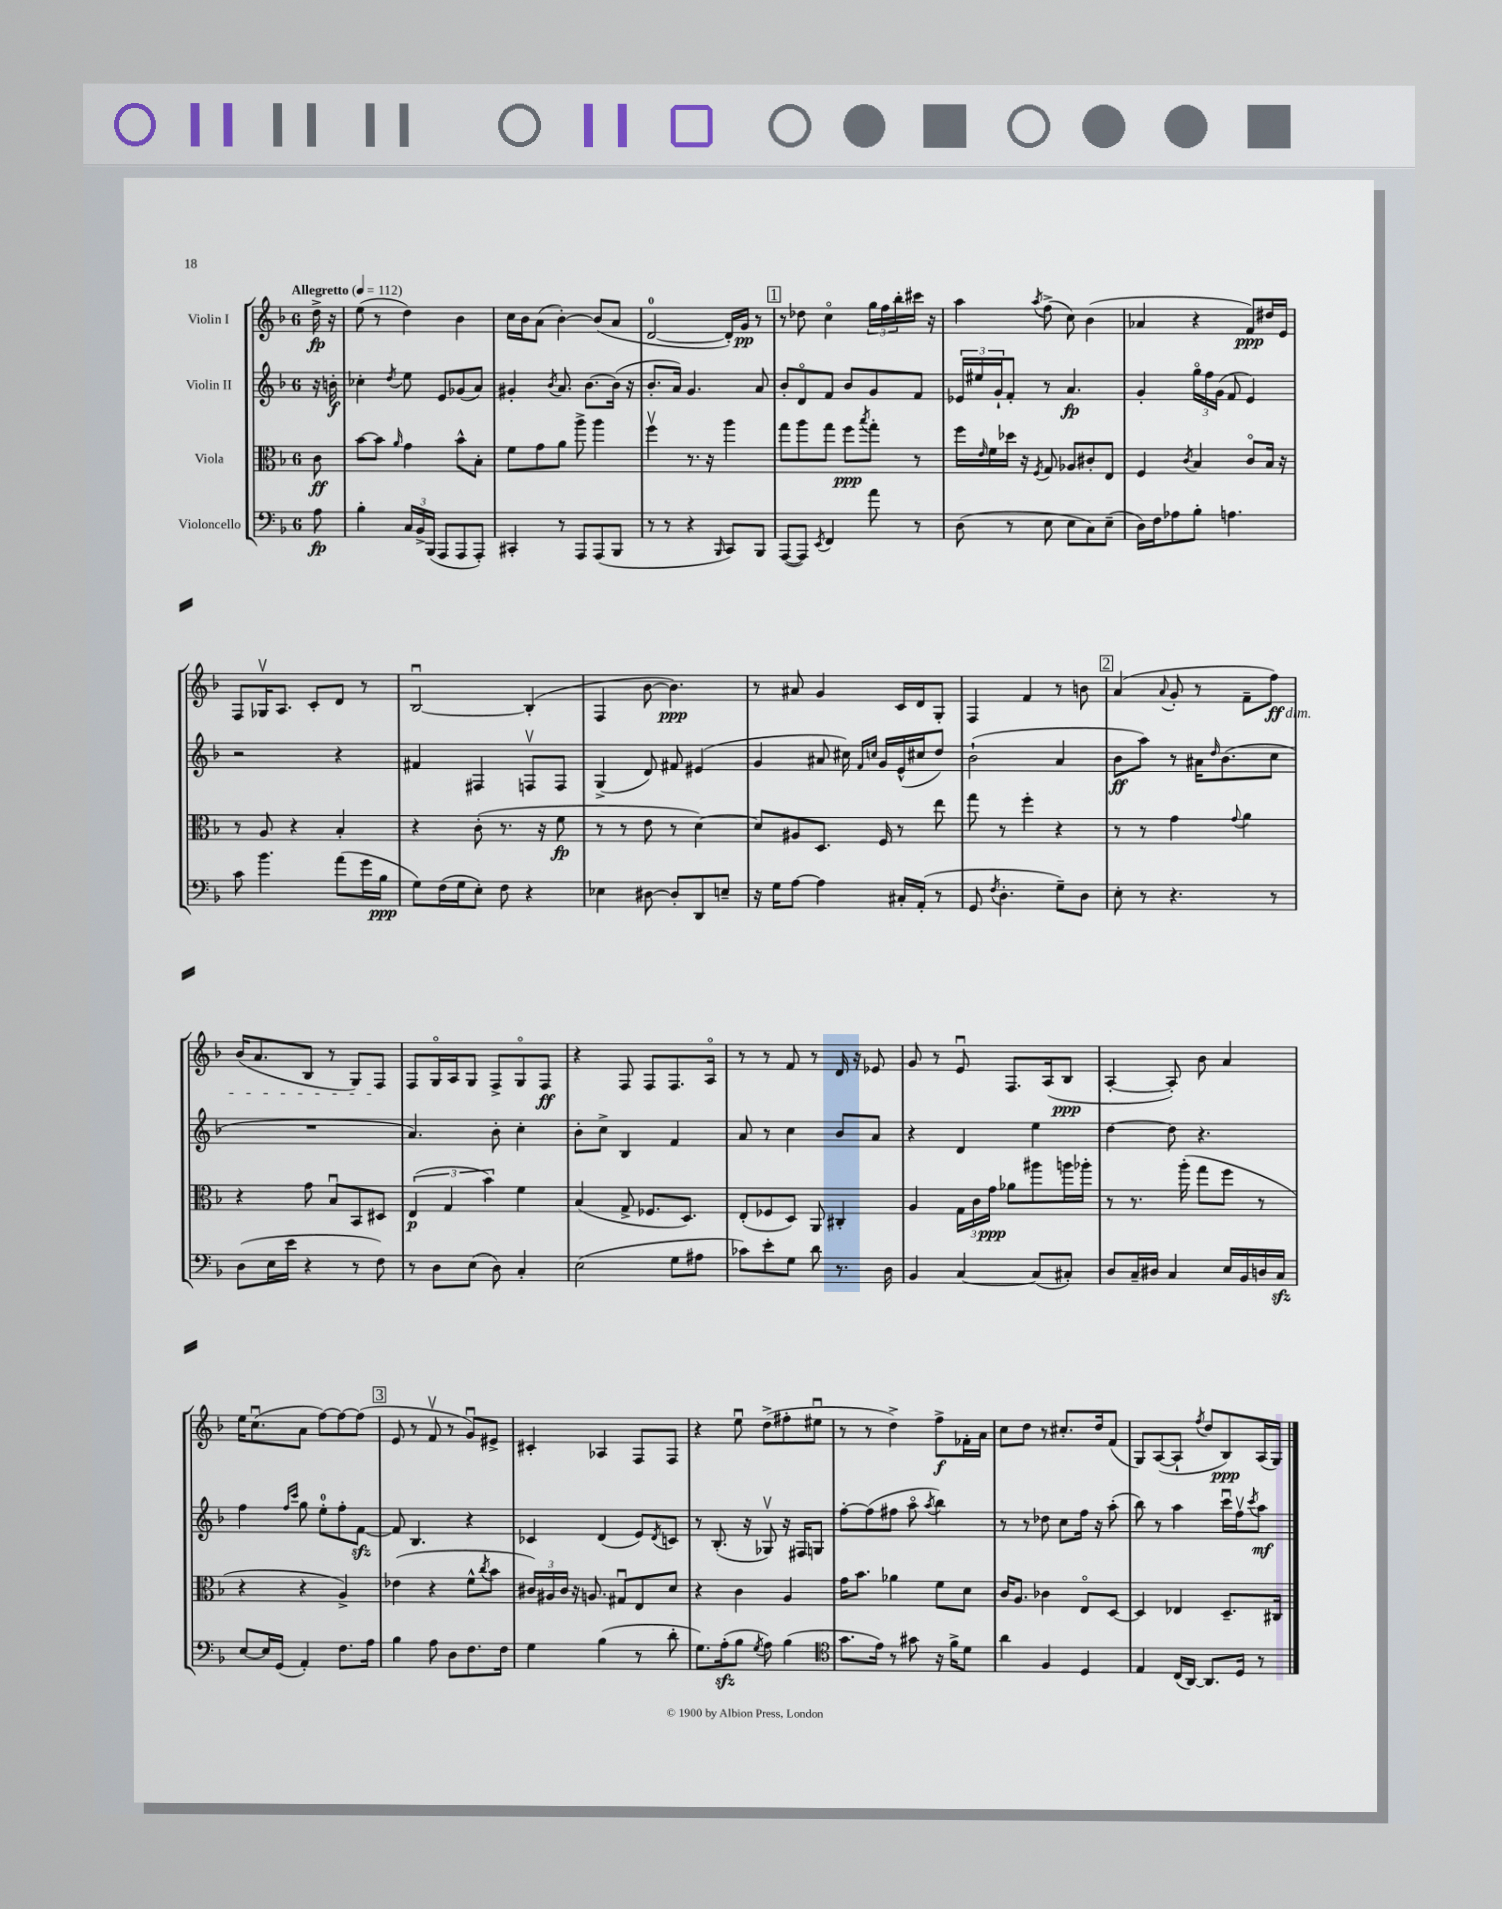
<<
\new StaffGroup <<
\new Staff = "s0" \with { instrumentName = "Violin I" } {
    \clef treble \key f \major \once \override Staff.TimeSignature.style = #'single-digit \time 6/8 \partial 8 \tempo "Allegretto" 4 = 112
    d''16->\fp r16 |
    e''8( r8 d''4) bes'4 |
    c''16 bes'16 a'8( bes'4~-.) bes'8( a'8 |
    d'2-0~ d'16-.) g'16\pp r8 |
    \mark \markup { \box "1" } r8 des''8 c''4\flageolet \tuplet 3/2 { g''16 f''16 bes''16-. } cis'''16 r16 |
    a''4 \acciaccatura { a''8 } f''8->( c''8) bes'4( |
    aes'4 r4 f'8\ppp) dis''16 e'16 |
    f8 ges16\upbow a8. c'8-. d'8 r8 |
    bes2~\downbow bes4-.( |
    f4 bes'8~ bes'4.\ppp) |
    r8 ais'8 g'4 c'16 d'16 g8-. |
    f4 f'4 r8 b'8 |
    \mark \markup { \box "2" } a'4( \appoggiatura { a'8 } g'8-. r8 f'8-- f''8\ff\dim) |
    bes'16( a'8. bes8 r8 g8) f8\! |
    f8 g16\flageolet a16 g8 f8-> g8\flageolet f8\ff |
    r4 f8 f8 f8. a16\flageolet |
    r8 r8 f'8 r8 d'16 r16 ees'8 |
    g'8 r8 e'8\downbow f8. a16( bes8\ppp |
    a4~-. a8-.) bes'8 a'4 |
    e''16 c''8.\downbow( a'8 f''8~) f''8~ f''8( |
    \mark \markup { \box "3" } e'8 r8 f'8\upbow r8 g'8\downbow) eis'8-> |
    cis'4-. aes4 f8 f8 |
    r4 e''8\downbow d''8->( fis''8-. eis''8\downbow |
    r8 r8 d''4->) f''8->\f fes'16-. a'16 |
    c''8 d''8 r8 cis''8.-. d''16 f'8( |
    g8) a8~( a8-! \acciaccatura { f''8 } d''8 bes8\ppp) a16( g16) \bar "|." |
}
\new Staff = "s1" \with { instrumentName = "Violin II" } {
    \clef treble \key f \major \once \override Staff.TimeSignature.style = #'single-digit \time 6/8 \partial 8
    r16 b'16-.\f |
    ces''4-. \acciaccatura { d''8 } e''8 e'8 ges'8( a'8) |
    gis'4-. \acciaccatura { bes'8 } a'8. bes'8.~ bes'16( r16 |
    bes'8.-. a'16) g'4. a'8 |
    \mark \markup { \box "1" } bes'8-. d'8\flageolet f'8 bes'8 g'8 f'8 |
    \tuplet 3/2 { ees'16 eis''16 g'16-! } f'8-. r8 a'4.\fp |
    g'4-. \tuplet 3/2 { g''16\flageolet f''16 g'16( } f'8 e'4) |
    r2 r4 |
    fis'4 fis4 f8\upbow f8 |
    g4->( d'8) fis'8 eis'4( |
    g'4 ais'8 cis''16) \grace { f'16 c''16 } g'16 e'16-^( cis''16 d''8) |
    bes'2-!( a'4 |
    \mark \markup { \box "2" } bes'8\ff a''8) r8 ais'16 \grace { d''16 } bes'8.( c''8 |
    R2. |
    a'4.) bes'8-. c''4-. |
    bes'8-. c''8-> bes4 f'4 |
    a'8 r8 c''4 bes'8 a'8 |
    r4 d'4 e''4 |
    d''4~ d''8 r4. |
    f''4 \grace { f''16 c'''16 } g''8 e''8-0-. f''8-. f'8~\sfz |
    \mark \markup { \box "3" } f'8 bes4. r4 |
    ces'4 d'4( e'8) \acciaccatura { d'8 } c'8 |
    r8 bes8.-.( r16 ges8\upbow) r16 fis16 g8 |
    f''8~-. f''8( fis''8 a''8\flageolet \acciaccatura { a''8 } bes''4) |
    r8 r8 des''8 c''8 f''16 r16 a''8-.( |
    bes''8) r8 a''4 c'''16\downbow f''16\upbow \acciaccatura { c'''8 } a''8\mf \bar "|." |
}
\new Staff = "s2" \with { instrumentName = "Viola" } {
    \clef alto \key f \major \once \override Staff.TimeSignature.style = #'single-digit \time 6/8 \partial 8
    c'8\ff |
    bes'8~ bes'8 \grace { a'16 } g'4 bes'8-^ bes8-. |
    f'8 g'8 a'8 a''8-> a''4 |
    f''4\upbow r8. r16 a''4 |
    \mark \markup { \box "1" } g''8 a''8 g''8 f''8\ppp \acciaccatura { bes''8 } g''8-. r8 |
    f''16 \grace { e'16 } f'16 des''16 r16 \acciaccatura { f8 } g8 aes8 cis'8-. e8 |
    f4 \acciaccatura { c'8 } bes4 c'8\flageolet bes16 r16 |
    r8 a8 r4 bes4-. |
    r4 c'8-.( r8. r16 f'8\fp |
    r8 r8 e'8 r8 d'4~) |
    d'8 ais8 d8. f16 r8 e''8 |
    g''8 r8 f''4-. r4 |
    \mark \markup { \box "2" } r8 r8 g'4 \appoggiatura { g'8 } a'4 |
    r4 g'8 bes8\downbow bes,8 dis8 |
    \tuplet 3/2 { e4\p( g4 bes'4) } f'4 |
    bes4( g8-> fes8. d8.) |
    e8-.( fes8 d8) a,8 cis4-. |
    a4 \tuplet 3/2 { g16 c'16 g'16\ppp } aes'8 ais''8 a''16 aes''16-. |
    r8 r8. a''16-.( g''8 f''8 r8 |
    r4 r4 a4->) |
    \mark \markup { \box "3" } ees'4( r4 f'8-^ \acciaccatura { c''8 } bes'8 |
    \tuplet 3/2 { cis'16) ais16 cis'16 } r16 a8. gis8\downbow e8 d'8 |
    r4 c'4 a4 |
    g'16 bes'8. aes'4 f'8 d'8 |
    c'16 a8. ces'4 e8\flageolet d8~ |
    d4 ees4 d8.-- cis16 \bar "|." |
}
\new Staff = "s3" \with { instrumentName = "Violoncello" } {
    \clef bass \key f \major \once \override Staff.TimeSignature.style = #'single-digit \time 6/8 \partial 8
    a8\fp |
    bes4-. \tuplet 3/2 { c16 bes,16-> bes,,16( } a,,8 a,,8 a,,8-.) |
    cis,4-. r8 a,,8 a,,8( bes,,8 |
    r8 r8 r4 \grace { bes,,16 } c,8) bes,,8 |
    \mark \markup { \box "1" } a,,8~( a,,8) \acciaccatura { e,8 } f,4 a'8 r8 |
    d8( r8 e8 e8 c8) e8--( |
    d16) f16 aes8 bes8-. a4. |
    c'8 bes'4. a'8( g'16 bes16\ppp |
    g8) f16( g16 e8-.) f8 r4 |
    ees4 dis8~ dis8-. d,8 e8-- |
    r16 g16 a8~ a4 cis16-. a,16-.( r8 |
    g,8 \acciaccatura { f8 } d4.-. g8--) d8 |
    \mark \markup { \box "2" } e8-. r8 r4. r8 |
    d8( e16 e'16 r4 r8 f8) |
    r8 d8 e8( d8) c4-. |
    e2( g8 ais8 |
    ces'8) e'8-. g8 d'8 r8. d16 |
    bes,4 c4~ c8( cis8-.) |
    d8 c16-- dis16 c4 e16 bes,16 d16 c16\sfz |
    e8~ e16 g,16( a,4-.) f8. a16 |
    \mark \markup { \box "3" } bes4 a8 d8 f8. f16 |
    g4 bes4( r8 d'8-. |
    g8.) a16-.\sfz( bes8 \acciaccatura { g8 } a8) bes4( |
    \clef tenor g'8. e'16) r8 gis'8 r16 f'16-> d'8 |
    a'4 f4 d4 |
    e4 c16( a,16~) a,8. d16 r8 \bar "|." |
}
>>
>>
\layout { \context { \Score \remove "Bar_number_engraver" } }
